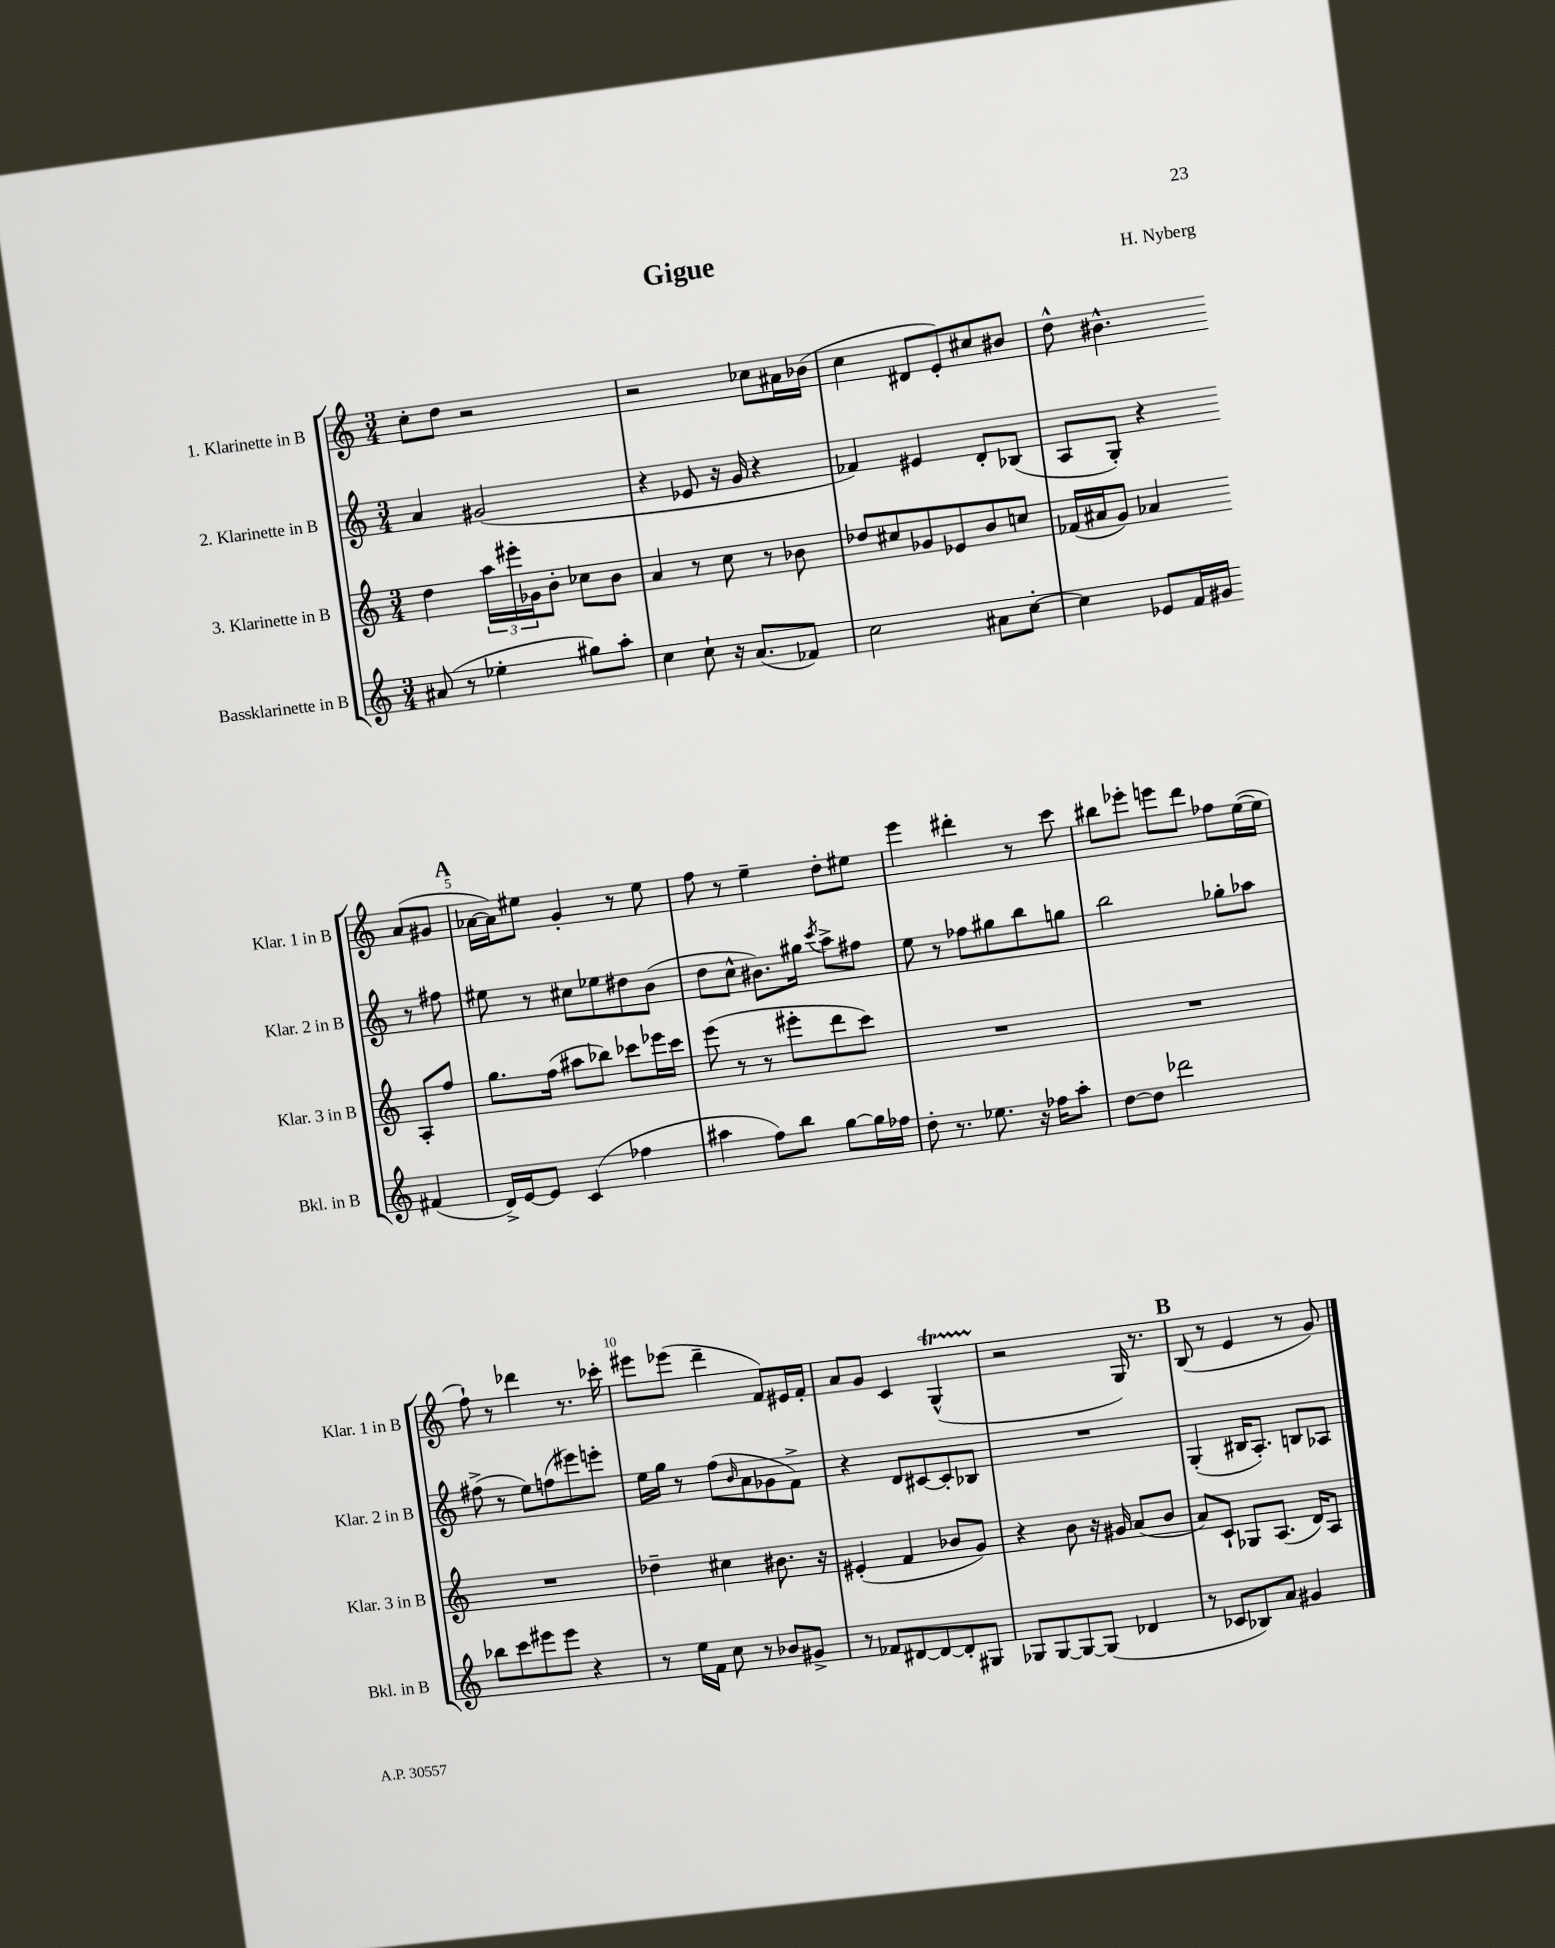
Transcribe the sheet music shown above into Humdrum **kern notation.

**kern	**kern	**kern	**kern
*part4	*part3	*part2	*part1
*staff4	*staff3	*staff2	*staff1
*I"Bassklarinette in B	*I"3. Klarinette in B	*I"2. Klarinette in B	*I"1. Klarinette in B
*I'Bkl. in B	*I'Klar. 3 in B	*I'Klar. 2 in B	*I'Klar. 1 in B
*clefG2	*clefG2	*clefG2	*clefG2
*k[]	*k[]	*k[]	*k[]
*M3/4	*M3/4	*M3/4	*M3/4
=1	=1	=1	=1
(8a#X/	4dd\	4a/	8cc'\L
8r	.	.	8dd\J
4ee-X'\	24aa\LL	(2g#X/	2r
.	24eee#X'\	.	.
.	24g-X\J	.	.
.	8b'\J	.	.
8gg#X\L)	8cc-X\L	.	.
8aa'\J	8b\J	.	.
=2	=2	=2	=2
4cc\	4a/	4r	2r
8cc`\	8r	8e-X/	.
16r	8cc\	16r	.
(8.a/L	.	16g/	.
.	8r	4r	8cc-X\L
8f-X/J)	8b-X\	.	16a#X\L
.	.	.	(16b-X\JJ
=3	=3	=3	=3
2cc\	8dd-X/L	4f-X/)	4cc\
.	8cc#X/	.	.
.	8g-X/	4e#X/	8d#X/L
.	8e-X/	.	8e'/)
8a#X\L	8b/	8d'/L	8cc#X/
[8cc'\J	8ccn/J	(8B-X/J	8b#X/J
=4	=4	=4	=4
4cc\]	(16f-X/LL	8A/L	8dd^^\
.	16a#X/J	.	.
.	8g/J)	8G'/J)	4.b#X^^\
8e-X/L	4a-X/	4r	.
16f/L	.	.	.
16g#X/JJ	.	.	.
(4f#X/	8A'/L	8r	(8a/L
.	8ff/J	8ff#X\	8g#X/J
!!LO:LB:g=z
!!LO:REH:place=s1:t=A
=5	=5	=5	=5
16d^/LL)	8.gg\L	8ee#X\	[16a-X\LL
[16e/J	.	.	16a-\J])
8e/J]	.	8r	8ee#X\J
.	(16ff\Jk	.	.
(4c/	8aa#X\L	8cc#X\L	4g'/
.	8bb-X\J)	8ee-X\	.
4ff-X\	8ccc-X\L	8dd#X\	8r
.	16eee-X\L	(8b\J	8ee#\
.	16ccc-\JJ	.	.
=6	=6	=6	=6
4aa#X\	(8eee\	8dd\L	8ff\
.	8r	8cc^^\J	8r
8ff\L)	8r	8.b#X\L)	4ee~\
8bb\J	8eee#X'\L	.	.
.	.	16gg#X\Jk	.
.	.	8qccc/	.
[8gg\L	8ddd\	8aa^\L	8dd'\L
16gg\L]	8ccc\J)	8ff#X\J	8ee#X\J
16ff-X\JJ	.	.	.
=7	=7	=7	=7
8dd'\	2.r	8ee\	4eee\
8.r	.	8r	.
.	.	8ff-X\L	4ddd#X'\
8.ee-X\	.	.	.
.	.	8gg#X\	.
16r	.	8bb\	8r
16ff-X\KL	.	.	.
8aa'\J	.	8ggn\J	8ccc\
=8	=8	=8	=8
[8dd\L	2.r	2bb\	8bb#X\L
8dd\J]	.	.	8eee-X'\J
2ddd-X\	.	.	8eeen\L
.	.	.	8ddd\J
.	.	8gg-X'\L	8ff-X\L
.	.	8aa-X\J	([16ee\L
.	.	.	16ee\JJ]
!!LO:LB:g=z
=9	=9	=9	=9
8bb-X\L	2.r	(8ff#X^\	8ff`\)
8ccc\	.	8r	8r
8eee#X\	.	8ee\L)	4ddd-X\
8eee#\J	.	(8ffn\	.
4r	.	8eee#X\)	8.r
.	.	8eeen'\J	.
.	.	.	16ccc-X'\
=10	=10	=10	=10
8r	4dd-X~\	16ee\LL	8eee#X\L
.	.	16gg\JJ	.
16ee\LL	.	8r	(8eee-X\J
16f\JJ	.	.	.
8cc\	4cc#X\	(8ff\L	4ddd~\
.	.	16qqb/	.
8r	.	8a\	.
8b-X/L	8.b#X\	8g-X\	8f/L)
8g#X^/J	.	8f^\J)	16e#X/L
.	16r	.	16f'/JJ
=11	=11	=11	=11
8r	(4e#X'/	4r	8a/L
8f-X/L	.	.	8g/J
[8d#X/	4f/	8d/L	4c/
8d#/_	.	[8c#X/	.
8d#'/]	8b-X/L	8c#'/]	(4GT^^/
8G#X/J	8g/J)	8B-X/J	.
=12	=12	=12	=12
8G-X/L	4r	2.r	2r
[8G-/	.	.	.
8G-/_	8b\	.	.
(8G-/J]	16r	.	.
.	16g#X/	.	.
4d-X/	(8a/L	.	16G/)
.	.	.	8.r
.	8b/J	.	.
!!LO:REH:place=s1:t=B
=13	=13	=13	=13
8r	8a/L)	(4G'/	(8B/
8c-X/L	8c`/J	.	8r
8B-X/)	8G-X/L	16B#X/KL	4e/
.	.	8.A'/J)	.
8a/J	(8.A/J	.	.
4g#X/	.	8Bn/L	8r
.	16d/KL)	.	.
.	8A/J	8A-X/J	8g/)
==	==	==	==
*-	*-	*-	*-
